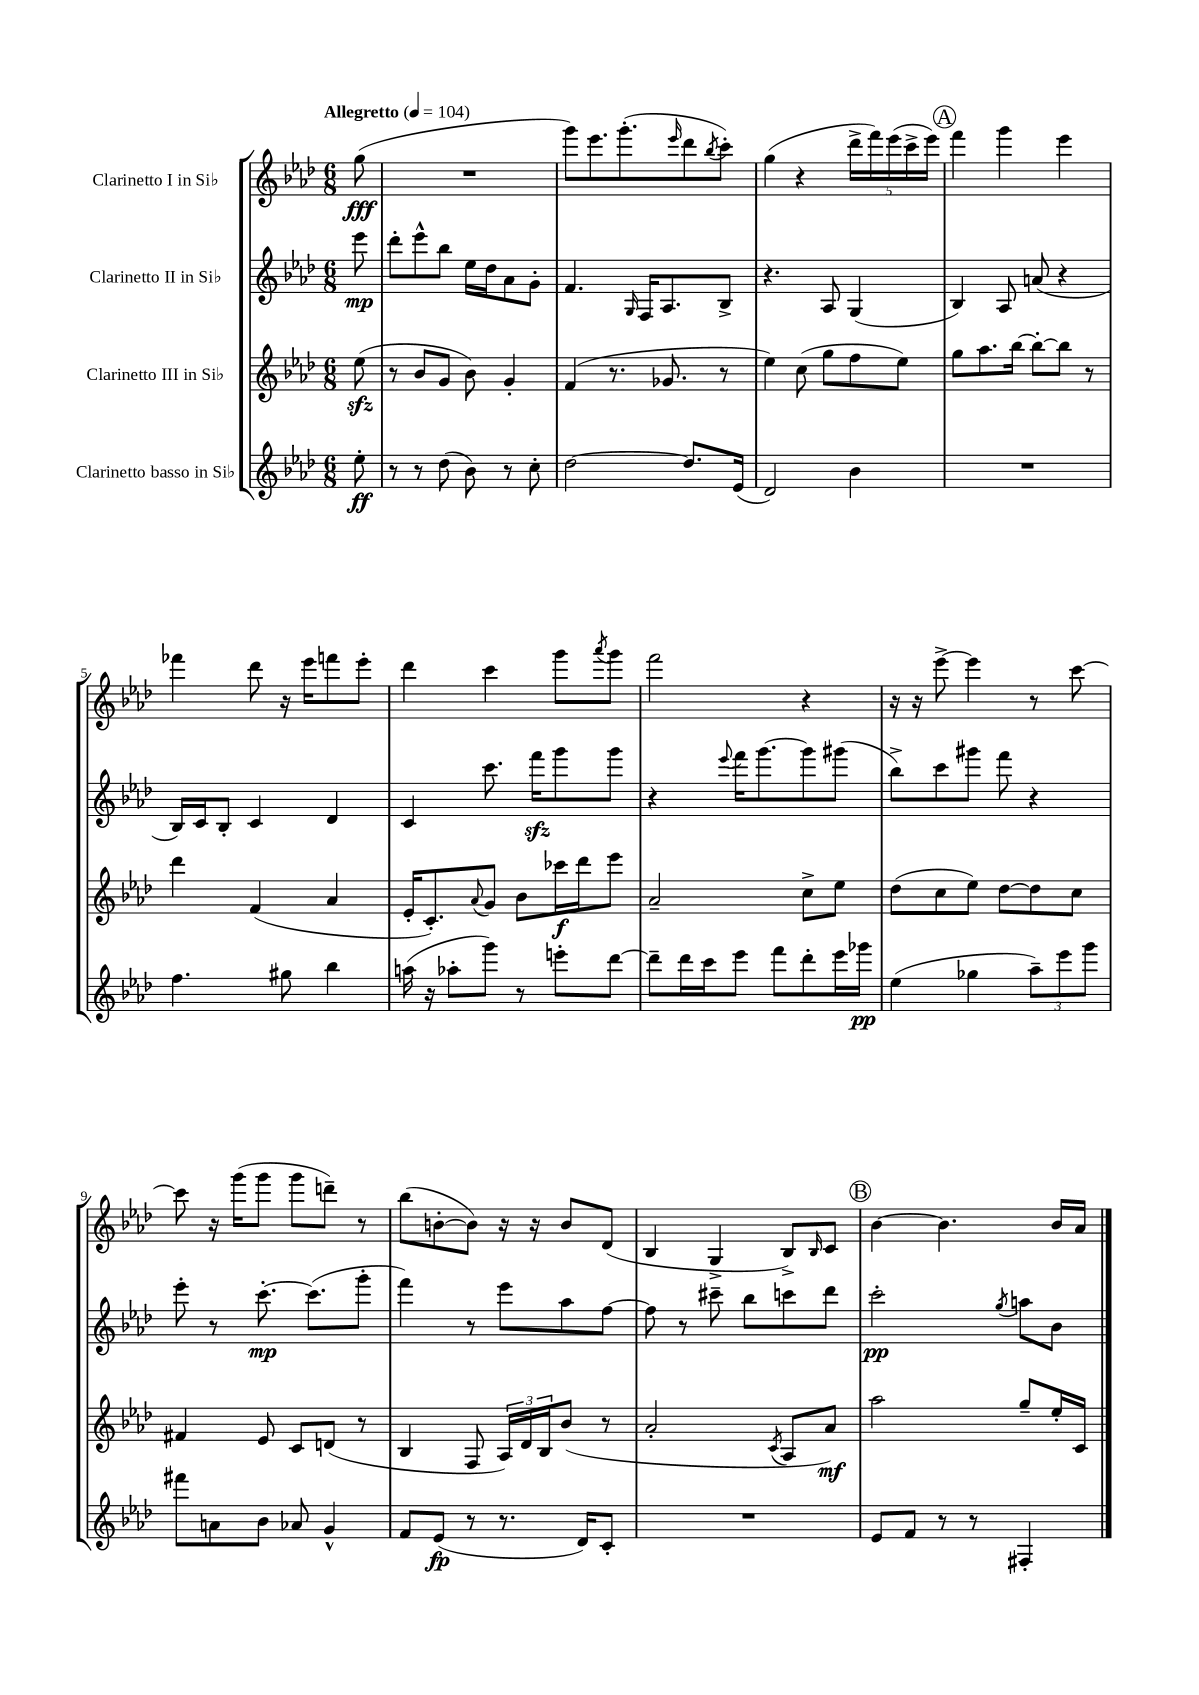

**kern	**kern	**kern	**kern
*staff4	*staff3	*staff2	*staff1
*clefG2	*clefG2	*clefG2	*clefG2
*k[b-e-a-d-]	*k[b-e-a-d-]	*k[b-e-a-d-]	*k[b-e-a-d-]
*M6/8	*M6/8	*M6/8	*M6/8
*MM104	*MM104	*MM104	*MM104
8ee-'	(8ee-	8eee-	(8gg
=	=	=	=
8r	8r	8ddd-'	2.r
8r	8b-	8eee-^^	.
(8dd-	8g	8bb-	.
8b-)	8b-)	16ee-	.
.	.	16dd-	.
8r	4g'	8a-	.
8cc'	.	8g'	.
=	=	=	=
[2dd-	(4f	4.f	8ggg)
.	.	.	8.eee-
.	8.r	.	.
.	.	.	(8.ggg'
.	.	16qqG	.
.	.	16F	.
.	8.g-	8.A-	.
.	.	.	16qqeee-
8.dd-]	.	.	8ddd-
.	.	.	8qbb-
.	8r	8B-^	8ccc')
(16e-	.	.	.
=	=	=	=
2d-)	4ee-)	4.r	(4gg
.	(8cc	.	4r
.	8gg	8A-	.
4b-	8ff	(4G	20ddd-^
.	.	.	20fff)
.	.	.	(20eee-
.	8ee-)	.	.
.	.	.	20ccc^
.	.	.	20eee-)
=	=	=	=
2.r	8gg	4B-)	4fff
.	8.aa-	.	.
.	.	8A-	4ggg
.	[16bb-	.	.
.	8bb-'_	(8a	.
.	8bb-]	4r	4eee-
.	8r	.	.
=	=	=	=
4.ff	4ddd-	16B-)	4fff-
.	.	16c	.
.	.	8B-'	.
.	(4f	4c	8ddd-
8gg#	.	.	16r
.	.	.	16eee-
4bb-	4a-	4d-	8fff
.	.	.	8eee-'
=	=	=	=
(16aa	16e-'	4c	4ddd-
16r	8.c')	.	.
8aa-'	.	.	.
.	8qqa-	.	.
8ggg)	8g	8.ccc	4ccc
8r	8b-	.	.
.	.	16fff	.
8eee'	16ccc-	8ggg	8ggg
.	16ddd-	.	.
.	.	.	8qaaa-
[8ddd-	8eee-	8ggg	8ggg
=	=	=	=
8ddd-~]	2a-~	4r	2fff
16ddd-	.	.	.
16ccc	.	.	.
.	.	8qqeee-	.
8eee-	.	16fff	.
.	.	[8.ggg	.
8fff	.	.	.
8ddd-'	8cc^	8ggg]	4r
16eee-	8ee-	(8ggg#	.
16ggg-	.	.	.
=	=	=	=
(4ee-	(8dd-	8bb-^)	16r
.	.	.	16r
.	8cc	8ccc	[8eee-^
4gg-	8ee-)	8ggg#	4eee-]
.	[8dd-	8fff	.
12aa-~)	8dd-]	4r	8r
12eee-	.	.	.
.	8cc	.	[8ccc
12ggg	.	.	.
=	=	=	=
8fff#	4f#	8eee-'	8ccc]
8a	.	8r	16r
.	.	.	(16ggg
8b-	8e-	[8.ccc'	8ggg
8a-	8c	.	8ggg
.	.	(8.ccc]	.
4g^^	(8d	.	8ddd~)
.	8r	8ggg'	8r
=	=	=	=
8f	4B-	4fff)	(8bb-
(8e-	.	.	[8b'
8r	8F	8r	8b])
8.r	24A-)	8eee-	16r
.	24d-	.	.
.	.	.	16r
.	24B-	.	.
.	(8b-	8aa-	8b
16d-)	.	.	.
8c'	8r	[8ff	(8d-
=	=	=	=
2.r	2a-'	8ff]	4B-
.	.	8r	.
.	.	8ccc#~	4G^
.	.	8bb-	.
.	8qc	.	.
.	8A-	8ccc	8B-^)
.	.	.	16qqB-
.	8a-)	8ddd-	8c
=	=	=	=
8e-	2aa-	2ccc'	[4b-
8f	.	.	.
8r	.	.	4.b-]
8r	.	.	.
.	.	8qgg	.
4F#'	8gg~	8aa	.
.	16ee-'	8b-	16b-
.	16c	.	16a-
==	==	==	==
*-	*-	*-	*-
